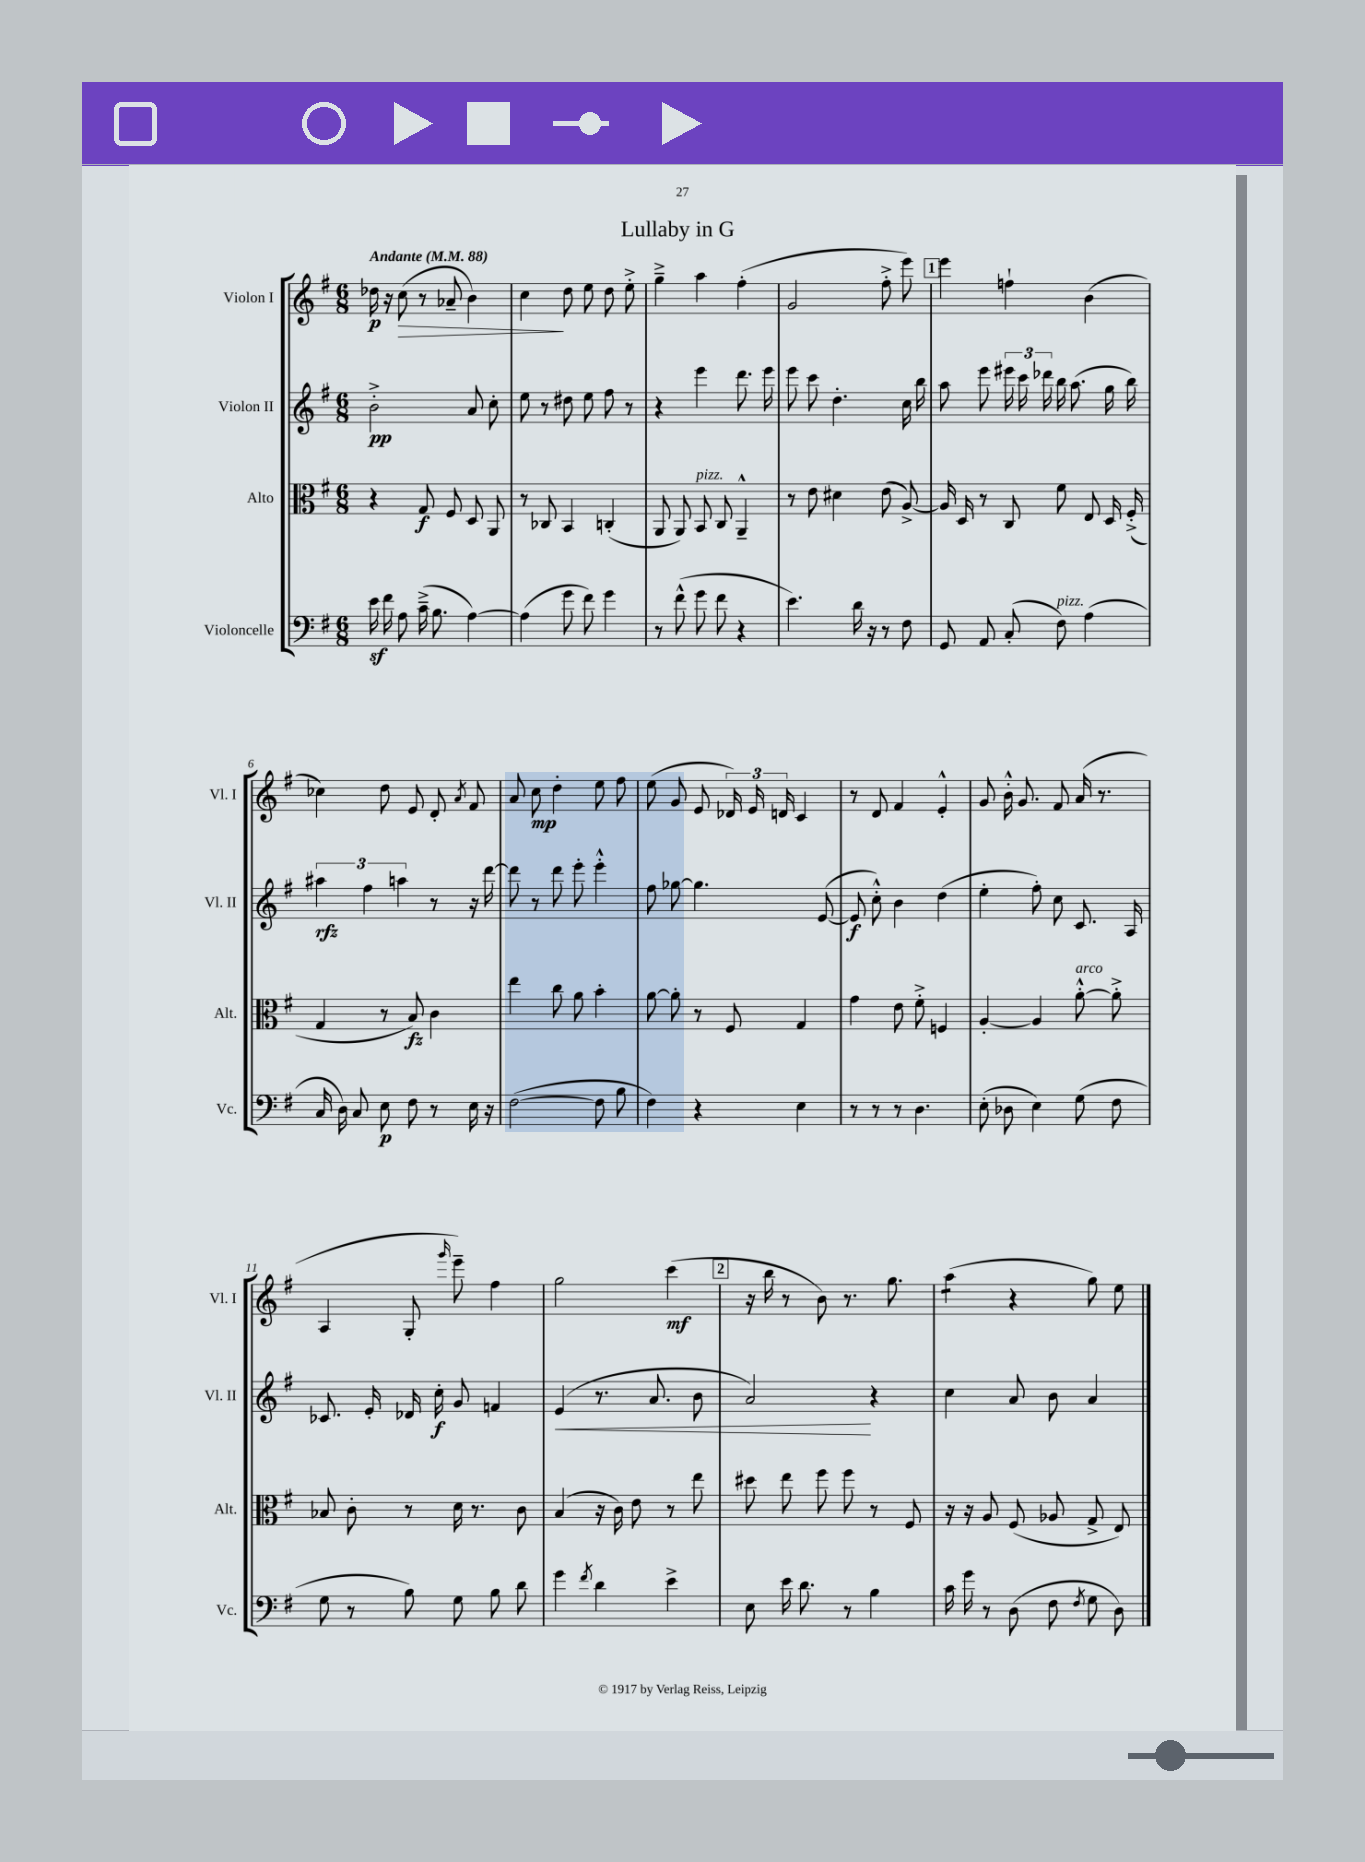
\header { title = "Lullaby in G" }
<<
\new StaffGroup <<
\new Staff = "s0" \with { instrumentName = "Violon I" shortInstrumentName = "Vl. I" } {
    \clef treble \key g \major \numericTimeSignature \time 6/8 \tempo "Andante" 4 = 88
    \autoBeamOff des''16\p r16 c''8\>( r8 aes'8-- b'4) |
    c''4\! d''8 e''8 d''8 e''8-.-> |
    g''4---> a''4 fis''4-.( |
    g'2 fis''8-.-> e'''8) |
    \mark \markup { \box "1" } e'''4 f''4-! b'4( |
    ces''4) d''8 e'8 d'8-. \acciaccatura { a'8 } fis'8 |
    a'8 c''8\mp d''4-. e''8 fis''8 |
    e''8( g'8 e'8 \tuplet 3/2 { des'16) e'16 d'16 } c'4 |
    r8 d'8 fis'4 e'4-.-^ |
    g'8 b'16-.-^ g'8. fis'8 a'16( r8. |
    a4 g8-. \grace { g'''16 } e'''8--) fis''4 |
    g''2 c'''4\mf( |
    \mark \markup { \box "2" } r16 b''16 r8 b'8) r8. g''8. |
    a''4:8( r4 g''8) e''8 \bar "|." |
}
\new Staff = "s1" \with { instrumentName = "Violon II" shortInstrumentName = "Vl. II" } {
    \clef treble \key g \major \numericTimeSignature \time 6/8
    \autoBeamOff b'2-.->\pp a'8 c''8-. |
    e''8 r8 dis''8 e''8 fis''8 r8 |
    r4 e'''4 d'''8. e'''16 |
    e'''8 c'''8 d''4.-. c''16 b''16 |
    \mark \markup { \box "1" } a''8 e'''8 \tuplet 3/2 { eis'''16 c'''16 des'''16 } b''16 a''8.( g''16 b''16) |
    \tuplet 3/2 { ais''4\rfz fis''4 a''4 } r8 r16 d'''16~ |
    d'''8 r8 d'''8 e'''8-. e'''4-.-^ |
    fis''8 ges''8~ ges''4. e'8~( |
    e'8\f c''8-.-^) b'4 d''4( |
    e''4-. fis''8-.) c''8 c'8. a16 |
    ces'8. e'16-. des'16 c''16-.\f g'8 f'4 |
    e'4\<( r8. a'8. b'8 |
    \mark \markup { \box "2" } a'2\!) r4 |
    c''4 a'8 b'8 a'4 \bar "|." |
}
\new Staff = "s2" \with { instrumentName = "Alto" shortInstrumentName = "Alt." } {
    \clef alto \key g \major \numericTimeSignature \time 6/8
    \autoBeamOff r4 g8\f fis8 d8 a,8 |
    r8 ces8 b,4 c4-.( |
    a,8 a,8) b,8^\markup { \italic "pizz." } c8 a,4---^ |
    r8 e'8 dis'4 e'8( a8~->) |
    \mark \markup { \box "1" } a16 d16 r8 c8 fis'8 e8 d16 fis16-.->( |
    g4 r8 b8\fz) c'4 |
    e''4 c''8 a'8 b'4-. |
    a'8~ a'8-. r8 fis8 g4 |
    g'4 e'8 fis'8-.-> f4 |
    a4~-. a4 a'8~-.-^^\markup { \italic "arco" } a'8-.-> |
    bes8 c'8-. r8 d'16 r8. c'8 |
    b4( r16 c'16) e'8 r8 e''8 |
    \mark \markup { \box "2" } dis''8 e''8 fis''8 fis''8 r8 fis8 |
    r16 r16 a8 fis8( aes8 g8-> e8) \bar "|." |
}
\new Staff = "s3" \with { instrumentName = "Violoncelle" shortInstrumentName = "Vc." } {
    \clef bass \key g \major \numericTimeSignature \time 6/8
    \autoBeamOff e'16\sf fis'16 a8 c'16--->( b8. a4~) |
    a4( g'8 fis'8) g'4 |
    r8 fis'8-^( g'8 fis'8 r4 |
    e'4.) d'16 r16 r8 fis8 |
    \mark \markup { \box "1" } g,8 a,8 c8-.( fis8^\markup { \italic "pizz." }) a4( |
    c16 d16) c8 e8\p fis8 r8 e16 r16 |
    fis2~( fis8 b8 |
    fis4) r4 e4 |
    r8 r8 r8 d4. |
    e8-.( des8 e4) g8( fis8 |
    g8 r8 b8) g8 b8 d'8 |
    g'4 \acciaccatura { fis'8 } d'4 e'4-> |
    \mark \markup { \box "2" } e8 e'16 d'8. r8 b4 |
    c'16 g'16 r8 d8( fis8 \acciaccatura { fis8 } g8 d8) \bar "|." |
}
>>
>>
